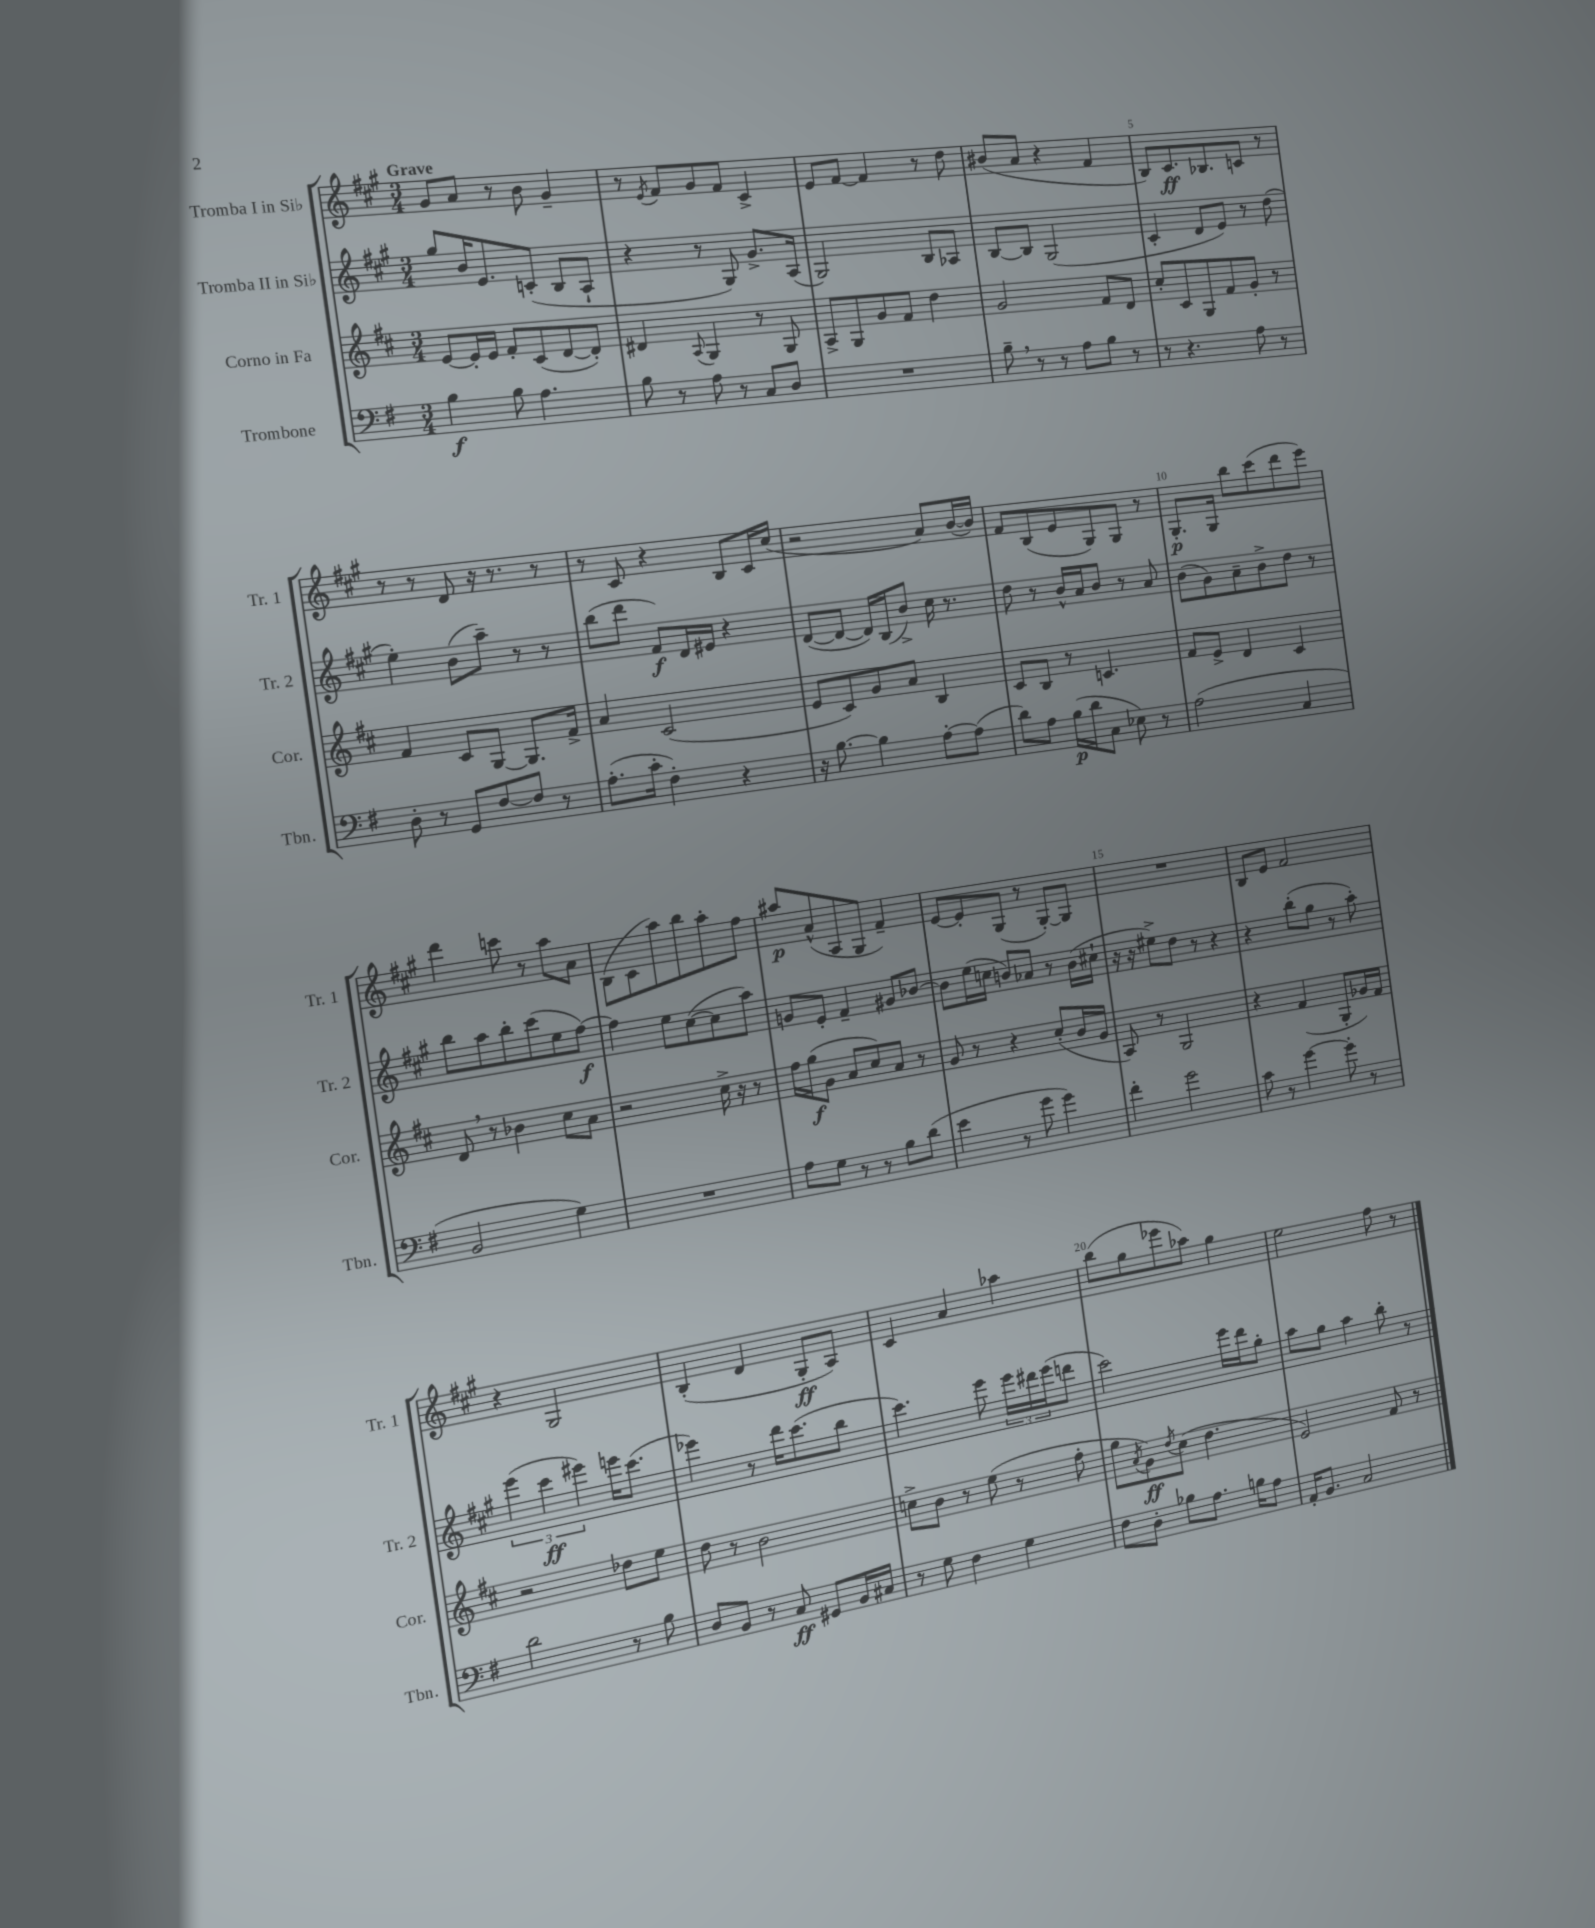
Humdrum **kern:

**kern	**dynam	**kern	**dynam	**kern	**dynam	**kern	**dynam
*part4	*part4	*part3	*part3	*part2	*part2	*part1	*part1
*staff4	*staff4	*staff3	*staff3	*staff2	*staff2	*staff1	*staff1
*I"Trombone	*	*I"Corno in Fa	*	*I"Tromba II in Si♭	*	*I"Tromba I in Si♭	*
*I'Tbn.	*	*I'Cor.	*	*I'Tr. 2	*	*I'Tr. 1	*
*clefF4	*	*clefG2	*	*clefG2	*	*clefG2	*
*k[f#]	*	*k[f#c#]	*	*k[f#c#g#]	*	*k[f#c#g#]	*
*M3/4	*	*M3/4	*	*M3/4	*	*M3/4	*
=1	=1	=1	=1	=1	=1	=1	=1
!	!	!	!	!	!	!LO:TX:a:B:t=Grave	!
4B\	f	[8e/L	.	8gg#/L	.	8g#/L	.
.	.	16e'/L]	.	16b/K	.	8a/J	.
.	.	16e/JJ	.	8.e/	.	.	.
8B\	.	8f#'/L	.	.	.	8r	.
4.A\	.	(8c#/	.	(8cn'/J	.	8b\	.
.	.	[8d/	.	8B/L	.	4g#~/	.
.	.	8d'/J])	.	8A`/J	.	.	.
=2	=2	=2	=2	=2	=2	=2	=2
8B\	.	4d#X/	.	4r	.	8r	.
.	.	.	.	.	.	8qe/	.
8r	.	.	.	.	.	8f#/L	.
.	.	8qqA/	.	.	.	.	.
8A\	.	4G/	.	8r	.	8g#/	.
8r	.	.	.	8G#/)	.	8f#/J	.
8C/L	.	8r	.	8.g#^/L	.	4c#^/	.
8D/J	.	8G/	.	.	.	.	.
.	.	.	.	(16A/Jk	.	.	.
=3	=3	=3	=3	=3	=3	=3	=3
2.r	.	8A^/L	.	2G#/)	.	8e/L	.
.	.	8G/	.	.	.	[8f#/J	.
.	.	8g/	.	.	.	4f#/]	.
.	.	8f#/J	.	.	.	.	.
.	.	4dd\	.	8B/L	.	8r	.
.	.	.	.	8A-X/J	.	8dd\	.
=4	=4	=4	=4	=4	=4	=4	=4
8B~,\	.	2g/	.	[8B/L	.	(8b#X/L	.
8r	.	.	.	8B/J]	.	8a/J	.
8r	.	.	.	(2G#/	.	4r	.
8A\L	.	.	.	.	.	.	.
8B\J	.	8f#/L	.	.	.	4f#/	.
8r	.	8d/J	.	.	.	.	.
=5	=5	=5	=5	=5	=5	=5	=5
8r	.	8cc#'/L	.	4c#'/	.	8B/L)	.
4.r	.	8c#/	.	.	.	8.c#/	ff
.	.	8G/	.	8d/L	.	.	.
.	.	.	.	.	.	8.B-X/	.
.	.	8f#/	.	8e/J)	.	.	.
8A\	.	8g'/J	.	8r	.	8cn/J	.
8r	.	8r	.	(8dd\	.	8r	.
!!LO:LB:g=z
=6	=6	=6	=6	=6	=6	=6	=6
8D'\	.	4f#/	.	4ee'\)	.	8r	.
8r	.	.	.	.	.	8r	.
8GG/L	.	8c#/L	.	(8b\L	.	8d/	.
[8F#/	.	[8G/J	.	8aa~\J)	.	16r	.
.	.	.	.	.	.	8.r	.
8F#/J]	.	8.G/L]	.	8r	.	.	.
8r	.	.	.	8r	.	8r	.
.	.	16f#^/Jk	.	.	.	.	.
=7	=7	=7	=7	=7	=7	=7	=7
(8.A'\L	.	4a/	.	(8bb\L	.	8r	.
.	.	.	.	8ddd\J	.	8c#/	.
16c'\Jk	.	.	.	.	.	.	.
4F#'\)	.	(2c#/	.	8f#/L)	f	4r	.
.	.	.	.	16d/L	.	.	.
.	.	.	.	16e#X/JJ	.	.	.
4r	.	.	.	4r	.	8B/L	.
.	.	.	.	.	.	16c#/L	.
.	.	.	.	.	.	(16cc#/JJ	.
=8	=8	=8	=8	=8	=8	=8	=8
16r	.	8e/L	.	([8d/L	.	2r	.
[8.B\	.	.	.	.	.	.	.
.	.	8c#/)	.	8d/J_	.	.	.
4B\]	.	8g/	.	16d/LL])	.	.	.
.	.	.	.	(16B/J	.	.	.
.	.	8a/J	.	8b^/J)	.	.	.
[8A'\L	.	4B/	.	16cc#\	.	8a/L)	.
.	.	.	.	8.r	.	.	.
(8A\J]	.	.	.	.	.	([16b/L	.
.	.	.	.	.	.	16b/JJ])	.
=9	=9	=9	=9	=9	=9	=9	=9
8d\L)	.	8c#/L	.	8dd\	.	8f#/L	.
8A\J	.	8B/J	.	8r	.	(8B/	.
(16B\LL	p	8r	.	16b^^/LL	.	8e/	.
16d\J	.	.	.	16a/J	.	.	.
8C\J	.	4.cn/	.	8b/J	.	8G#/)	.
8E-X\)	.	.	.	8r	.	8G#/J	.
8r	.	.	.	8a/	.	8r	.
=10	=10	=10	=10	=10	=10	=10	=10
(2A\	.	8f#/L	.	(8b\L	.	8.G#'/L	p
.	.	8e^/J	.	8g#\)	.	.	.
.	.	.	.	.	.	16G#/Jk	.
.	.	4d/	.	8a~\	.	8bb\L	.
.	.	.	.	8b^\	.	(8ccc#\	.
4C/	.	4c#/	.	8dd\J	.	8ddd\	.
.	.	.	.	8r	.	8eee\J)	.
!!LO:LB:g=z
=11	=11	=11	=11	=11	=11	=11	=11
2BB/	.	8d,/	.	8bb\L	.	4ddd\	.
.	.	8r	.	8aa\	.	.	.
.	.	4b-X\	.	8bb'\	.	8cccn\	.
.	.	.	.	(8ccc#\	.	8r	.
4G\)	.	8cc#\L	.	8ee\	.	8aa\L	.
.	.	8a\J	.	[8ff#\J)	f	8a\J	.
=12	=12	=12	=12	=12	=12	=12	=12
2.r	.	2r	.	4ff#\]	.	(8B\L	.
.	.	.	.	.	.	8c#\	.
.	.	.	.	8ee\L	.	8aa\)	.
.	.	.	.	([8cc#\	.	8bb\	.
.	.	16cc#^\	.	8cc#\]	.	8aa'\	.
.	.	16r	.	.	.	.	.
.	.	8r	.	8aa\J)	.	8ff#\J	.
=13	=13	=13	=13	=13	=13	=13	=13
8A\L	.	16ff#\LL	.	8gn/L	.	8aa#X/L	p
.	.	(16gg\J	f	.	.	.	.
8G\J	.	8g\J	.	8e'/J	.	(8a^^/	.
8r	.	8a/L	.	4f#~/	.	8A/	.
8r	.	8cc#/)	.	.	.	8G#/J	.
8B\L	.	8a/J	.	8g#X/L	.	4f#~/)	.
(8d\J	.	8r	.	[8b-X/J	.	.	.
=14	=14	=14	=14	=14	=14	=14	=14
4e\	.	8g/	.	8b-\L]	.	[8e/L	.
.	.	8r	.	(16ee\L	.	8e'/]	.
.	.	.	.	16ccn\JJ	.	.	.
8r	.	4r	.	8bn/L)	.	(8G#/J	.
8g\	.	.	.	8a-X/J	.	8r	.
4g\)	.	(8cc#'/L	.	8r	.	[8G#'/L)	.
.	.	16b/L	.	(16b\LL	.	8G#/J]	.
.	.	16g/JJ	.	16cc#X`\JJ	.	.	.
=15	=15	=15	=15	=15	=15	=15	=15
4f#'\	.	8A/)	.	16r	.	2.r	.
.	.	.	.	16r	.	.	.
.	.	8r	.	8ee#X^\L)	.	.	.
2g\	.	2G/	.	8dd\J	.	.	.
.	.	.	.	8r	.	.	.
.	.	.	.	4r	.	.	.
=16	=16	=16	=16	=16	=16	=16	=16
8c\	.	4r	.	4r	.	8B/L	.
8r	.	.	.	.	.	8e/J	.
[4g\	.	(4f#/	.	(8bb'\L	.	2f#/	.
.	.	.	.	8gg#\J	.	.	.
8g'\]	.	8G'/L	.	8r	.	.	.
8r	.	16g-X/L)	.	8aa'\)	.	.	.
.	.	16f#/JJ	.	.	.	.	.
!!LO:LB:g=z
=17	=17	=17	=17	=17	=17	=17	=17
2d\	.	2r	.	(6eee\	.	4r	.
.	.	.	.	6ccc#\	ff	.	.
.	.	.	.	.	.	2G#/	.
.	.	.	.	6eee#X\)	.	.	.
8r	.	8dd-X\L	.	16eeen\KL	.	.	.
.	.	.	.	(8.ccc#\J	.	.	.
8B\	.	8ee\J	.	.	.	.	.
=18	=18	=18	=18	=18	=18	=18	=18
8D/L	.	8dd\	.	4eee-X\)	.	(4B'/	.
8BB/J	.	8r	.	.	.	.	.
8r	.	2b\	.	8r	.	4d/	.
8C/	ff	.	.	16ddd\KL	.	.	.
.	.	.	.	(8.ccc#\	.	.	.
8GG#X/L	.	.	.	.	.	8G#'/L	ff
16BB/L	.	.	.	8bb\J	.	8A/J)	.
16C#X/JJ	.	.	.	.	.	.	.
=19	=19	=19	=19	=19	=19	=19	=19
8r	.	8ccn^\L	.	4.ccc#\)	.	4c#/	.
8G\	.	8b\J	.	.	.	.	.
4F#\	.	8r	.	.	.	4a/	.
.	.	(8ee\	.	8eee\	.	.	.
4G\	.	8r	.	24eee\LL	.	4aa-X\	.
.	.	.	.	24ddd#X\	.	.	.
.	.	.	.	(24eee\J	.	.	.
.	.	8ff#'\	.	8dddn\J	.	.	.
=20	=20	=20	=20	=20	=20	=20	=20
8F#\L	.	8gg\L	.	2ccc#\)	.	(8bb\L	.
.	.	8qa/	.	.	.	.	.
8D'\J	.	8g\)	ff	.	.	8gg#\	.
.	.	8qdd/	.	.	.	.	.
8B-X\L	.	(8cc#\J	.	.	.	8eee-X\	.
8.A\J	.	4.dd\	.	.	.	8aa-X\J)	.
.	.	.	.	16eee\LL	.	4gg#\	.
16Bn\KL	.	.	.	16ddd\J	.	.	.
8A\J	.	.	.	8gg#'\J	.	.	.
=21	=21	=21	=21	=21	=21	=21	=21
16AA'/KL	.	2e/)	.	8aa\L	.	2ee\	.
8.BB/J	.	.	.	.	.	.	.
.	.	.	.	8gg#\J	.	.	.
2C/	.	.	.	4aa\	.	.	.
.	.	8f#/	.	8bb'\	.	8ff#\	.
.	.	8r	.	8r	.	8r	.
==	==	==	==	==	==	==	==
*-	*-	*-	*-	*-	*-	*-	*-
